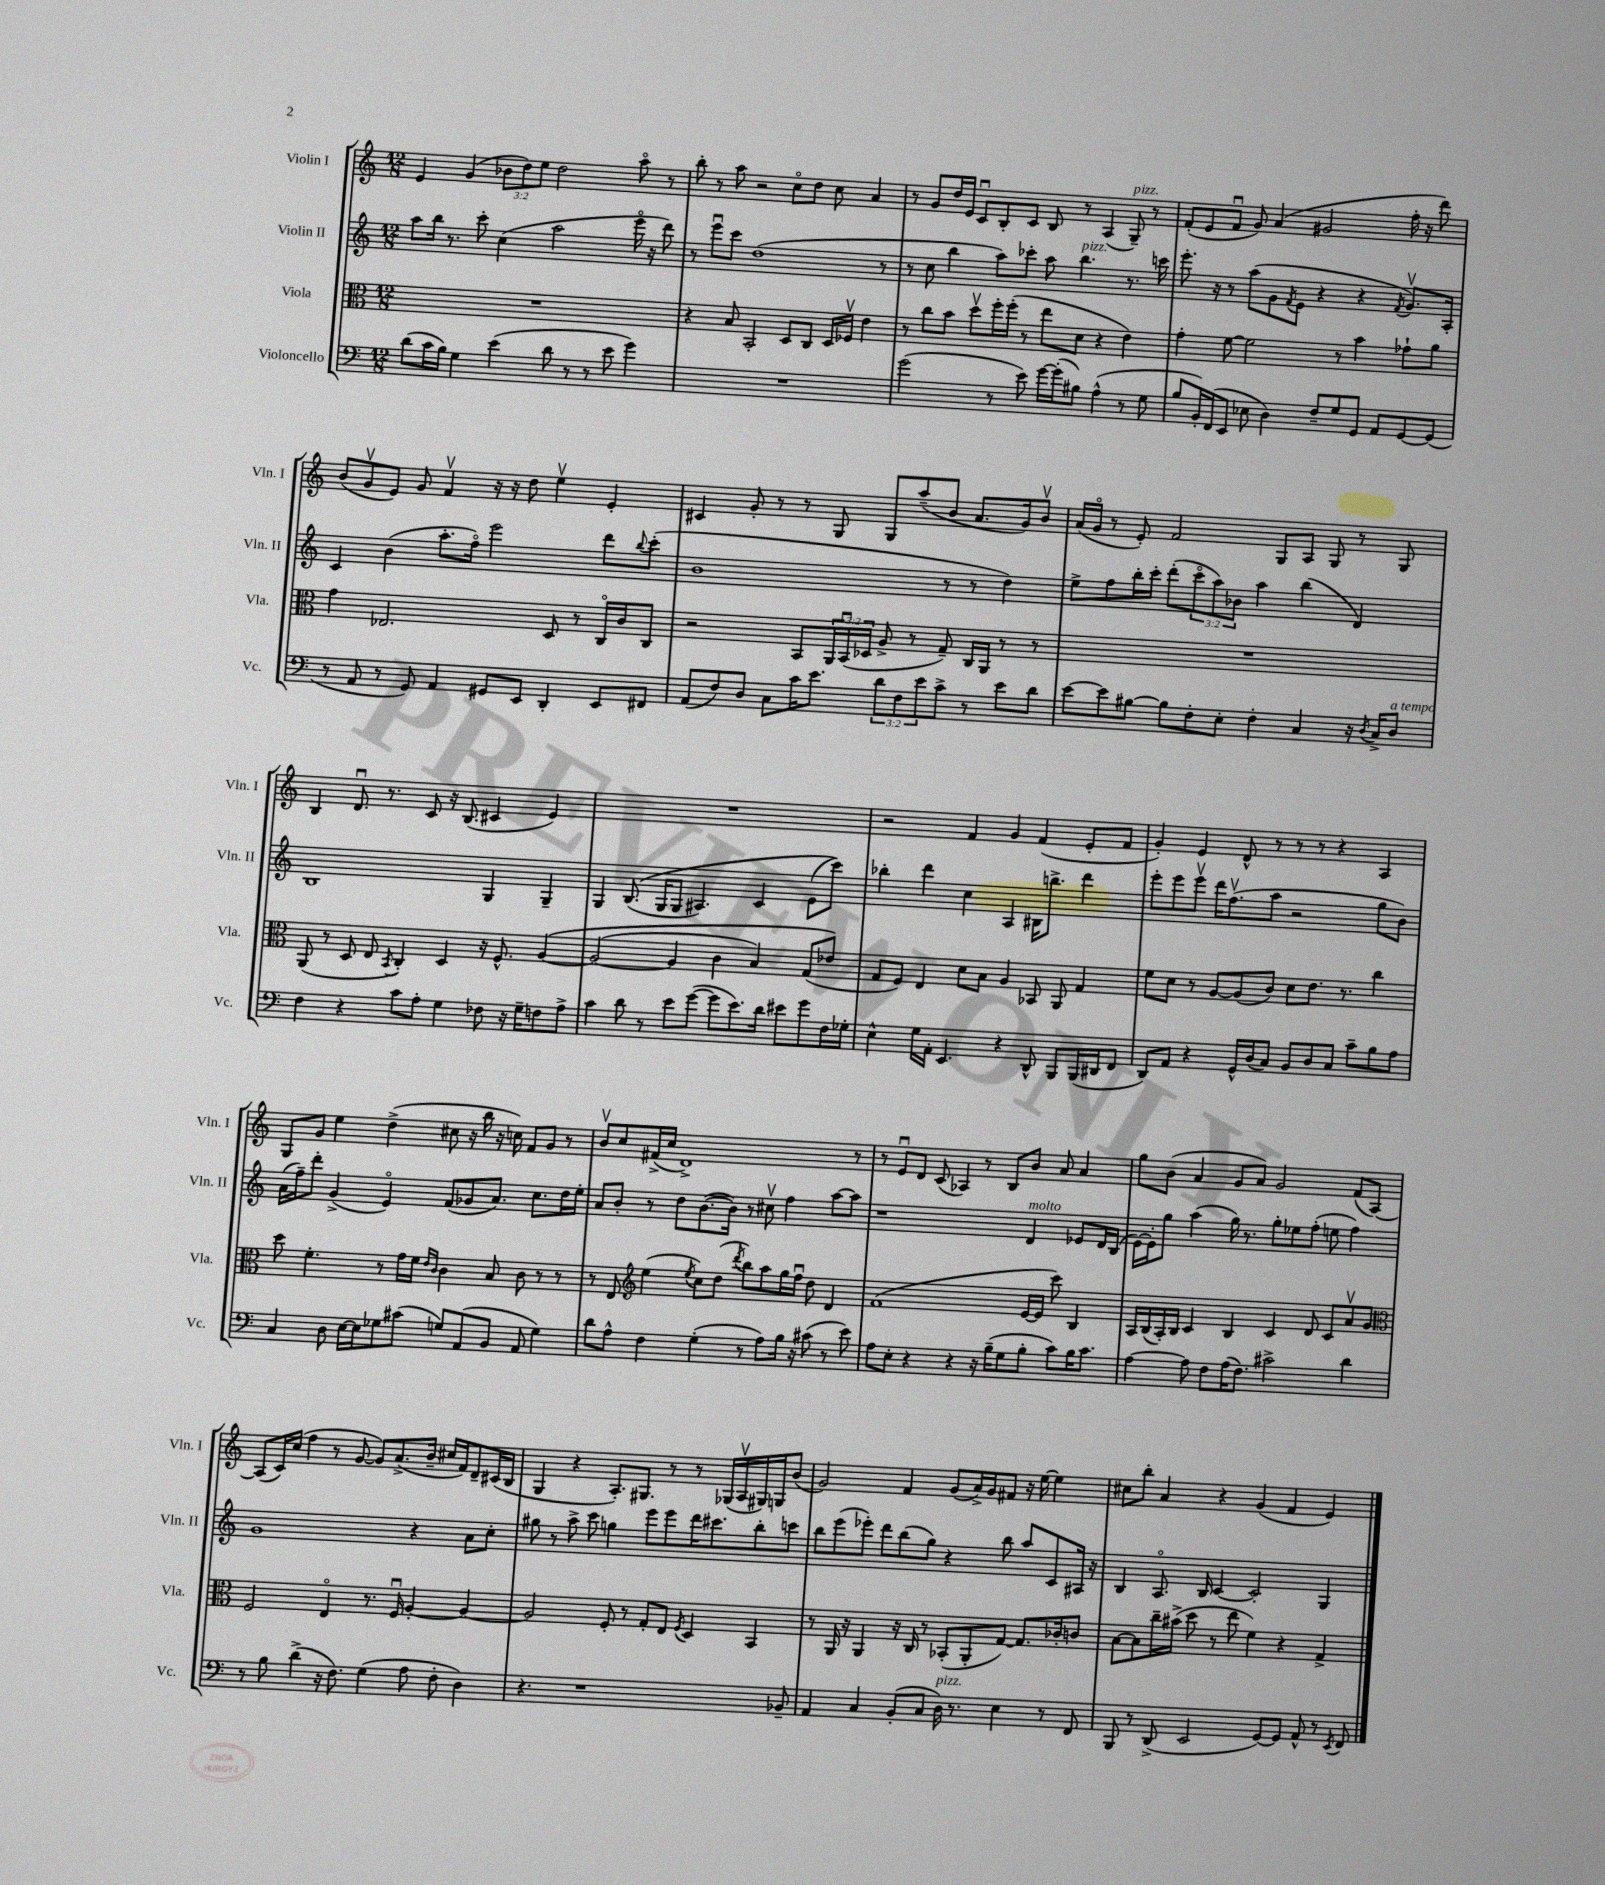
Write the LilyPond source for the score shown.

<<
\new StaffGroup <<
\new Staff = "s0" \with { instrumentName = "Violin I" shortInstrumentName = "Vln. I" } {
    \clef treble \key c \major \numericTimeSignature \time 12/8 \override Staff.TupletNumber.text = #tuplet-number::calc-fraction-text
    e'4 g'4( \tuplet 3/2 { bes'8 d''8) e''8 } d''2 a''8\flageolet r8 |
    b''8-. r8 a''8 r2 c''8\flageolet d''8 c''8 a'4 |
    r8 g'8 d''16 e'16 c'8\downbow b8-. c'8 b8 r8 a4( g8--^\markup { \italic "pizz." }) r8 |
    f'8-.( e'8 f'8\downbow g'8) a'4( gis'2 f''16-. r16 d'''8) |
    b'8( g'8\upbow e'8) g'8 f'4\upbow r16 r16 d''8 e''4\upbow e'4-. |
    cis'4 g'8-. r8 r8 g8 g8 a''8--( b'8 a'8. g'16) b'8\upbow |
    a'16( g'16\flageolet r8 e'8-.) f'2 g8 a8 g8 r8 g8 |
    b4 d'8.\downbow r8. c'8 r16 b8.( cis'4 e'4) |
    R1. |
    r2 f'4 g'4 f'4( e'8-. f'8 |
    g'4-.) e'4 d'8-^ r8 r8 r8 r4 a4 |
    g8 g'8 e''4 d''4->( cis''8 r16 b''16 r16 c''16) f'8 g'8 r8 |
    b'8\upbow c''8 fis'16->( c''16 d'1->) r8 |
    r8 e'8\downbow d'8 c'8( aes4) r8 b8 b'8 a'8 a'4 |
    g''8 b'8( a'4 g'8 a'8) g'2 f'8( a8~) |
    a8( c'16) c''16( f''4 r8 g'8~ g'8) a'8.->( b'16-- cis''16 f'16) d'8-- cis'16( b16 |
    g4 r4 a8.-.) gis8. r8 r8 ges16( a16\upbow gis16) g16 b'8( |
    g'2) f'4 g'8( a'16->) g'16 fis'8 r16 e''16~ e''4 |
    cis''8 b''8-. a'4 r4 g'4( f'4 e'4) \bar "|." |
}
\new Staff = "s1" \with { instrumentName = "Violin II" shortInstrumentName = "Vln. II" } {
    \clef treble \key c \major \numericTimeSignature \time 12/8 \override Staff.TupletNumber.text = #tuplet-number::calc-fraction-text
    a''8 b''16 r8. c'''8-. c''4( a''2 e'''16\flageolet r16 d'''8) |
    r8 e'''8\downbow c'''8 d''1( r8 |
    r8 c''8 b''4 a''8) ces'''8-. a''8 b''4.^\markup { \italic "pizz." } r8. c'''16 |
    e'''8.-. r16 r8 a''8( g'8 \acciaccatura { f'8 } e'8 r4 r4 \acciaccatura { f'8 } g'8.\upbow) a16-. |
    c'4 b'4( a''8.-. f''16\flageolet) e'''2 d'''8 \appoggiatura { b''8 } c'''8-.( |
    b'1 r8 r8 d''4) |
    e''8-> f''8 b''16-. c'''16-. d'''8-.( \tuplet 3/2 { c'''8\flageolet a''8) bes'8 } a''4 b''4( d'4) |
    b1 g4 g4-- |
    g4 b8.(\( g16 g8 ais4.) c'4 e'8( c'''8)\) |
    bes''4-. d'''4 c''4 a4 bis16 b''8.-> d'''4 |
    e'''8-. e'''8 e'''8\upbow d'''16 f''8.\upbow( a''8 r2 g''8 b'8) |
    a'16( f''16--) d'''8-. g'4->( e'4\flageolet) f'8( ges'8 a'8.) c''8. d''16 e''16-. |
    a'8 b'8-. r8 d''8 b'8.~( b'16) r8 cis''8\upbow f''4 a''8~ a''8 |
    r1 d'4^\markup { \italic "molto" } ees'8 d'16 b16( |
    e'16~) e'16-. g''8 a''4( g''16) r8. g''8-. ees''8 f''8-.( e''8 f''4) |
    g'1 r4 a'8 c''8-. |
    gis''8 r8 a''8-> c'''8 g''4 e'''8 e'''8 d'''16 cis'''8. b''8-. c'''8 |
    b''8 e'''8( ees'''8-.) d'''8 b''8( g''8) r4 b''8 a''8 c'8 ais16 r16 |
    b4 a8.\flageolet b16 c'4~ c'2-. g4 \bar "|." |
}
\new Staff = "s2" \with { instrumentName = "Viola" shortInstrumentName = "Vla." } {
    \clef alto \key c \major \numericTimeSignature \time 12/8 \override Staff.TupletNumber.text = #tuplet-number::calc-fraction-text
    R1. |
    r4 b8 b,2-. d8 c8 d16 fes16\upbow e'4 |
    r8 c''8 b'8 d''8\upbow f''16-. f''16-.( r8 e''8 d'8 r4 e'4) |
    g'4-. f'8~ f'2 r8 b'4 ges'8-! a'8 |
    g'4 ees2. d8 r8 c16\flageolet c'16 c8 |
    r2 b,8 \tuplet 3/2 { a,16 b,16\downbow( des16 } a8-> r8 g8--) c16 a,16 r8 r8 |
    R1. |
    a,8( r8 d8 e8 \acciaccatura { b,8 } c4-.) d4 r16 f8.-^ a4~\( |
    a2~( a4 c'4 b4) g8( ees'8\) |
    g8 f8) e4 d'8 b8 a4 bes,8 a,8 g4 |
    f'8 d'8 r8 a8~ a8( c'8) d'8 e'8. r8. c''4 |
    d''8 f'4.-. r8 g'16 f'16 \grace { e'16 c'16 } c'4 b8 c'8 r8 r8 |
    r8 e8 \clef treble e''4( \acciaccatura { e''8 } c''8) d''8( \acciaccatura { d'''8 } b''8) a''8 g''16 f''16\downbow d''8 d'4 |
    f'1( e'16~ e'16 c'''8) b4 |
    a16 b16( a16-.) b16 c'4 b4 c'4 d'8 c'8 a'8\upbow g'8 |
    \clef alto f2 e4\flageolet r8. f16\downbow a4~-. a4~ |
    a2 f8-. r8 g8-. e8 \acciaccatura { f8 } d4 b,4 |
    r8 a,16 r16 a,4 r16 c16 r8 bes,8-.( a,8-. g8~) g8. ces'16-. c'8 |
    b8~ b8 c''16-- bis'16->( d''8 r8 e''8 f'4) r4 g4-> \bar "|." |
}
\new Staff = "s3" \with { instrumentName = "Violoncello" shortInstrumentName = "Vc." } {
    \clef bass \key c \major \numericTimeSignature \time 12/8 \override Staff.TupletNumber.text = #tuplet-number::calc-fraction-text
    d'8( c'16 b16) g4 e'4( d'8 r8 r8 e'8 g'4) |
    R1. |
    g'2( r8 e'8) g'16~ g'16-.( bis8) a4-^( r8 g8 |
    b8 b,16-.) f,16( e,8 ees8 d4) f8-- g8 g,8 a,8 g,8~ g,8( |
    r8 a,8 r8 g,8) a,4 gis,8 e,8 d,4-. e,8 fis,8 |
    a,8( f8) d8 c8 c'16 e'8. \tuplet 3/2 { d'8 f8 e'8 } c'8-> r8 e'8 d'8 |
    e'8~ e'8 bis8~ bis8 f8-. e8-. f4-. c4 r16 \acciaccatura { d8 } c16-> d8^\markup { \italic "a tempo" } |
    f4 r4 c'8 a8-. g4 fes8 r16 g16-- f8 a8-> |
    c'4 d'8 r8 e'8 g'8~( g'8 e'8.) d'16 eis'8 g'8 f16 ges16-. |
    e4-^ g16 a,16-. e,4. r4 d,8-^ b,,8 b,,16( dis,16 f,8 |
    d,8) a,8 r4 g,16-^ d16( c8) b,8 d8 c8 c'8-- b8 a8 |
    c4 d8 e16~ e16 ges8 cis'8( g8) a,8( b,8 a,8 g4) |
    d'8 a8-^ f4 g4-.( r8 a8) b16 r16 cis'8( r8 e'8) |
    a8 e8-. r4 r4 r16 b16--( g8 b8-. c'8) b16 c'8. |
    a4~ a8 f8 a16( f8.) cis'2-> d'4 |
    r8 b8 d'4->( r16 f8.) g4( a8 f8-. d4) |
    r4. r1 bes,8-- |
    a,4 c4 b,8-.( c8 d16^\markup { \italic "pizz." }) r8. e4 r8 f,8 |
    b,,8 r8 d,8->( e,2 g,8~) g,8 a,8-^ r8 \acciaccatura { e,8 } f,8 \bar "|." |
}
>>
>>
\layout { \context { \Score \remove "Bar_number_engraver" } }
